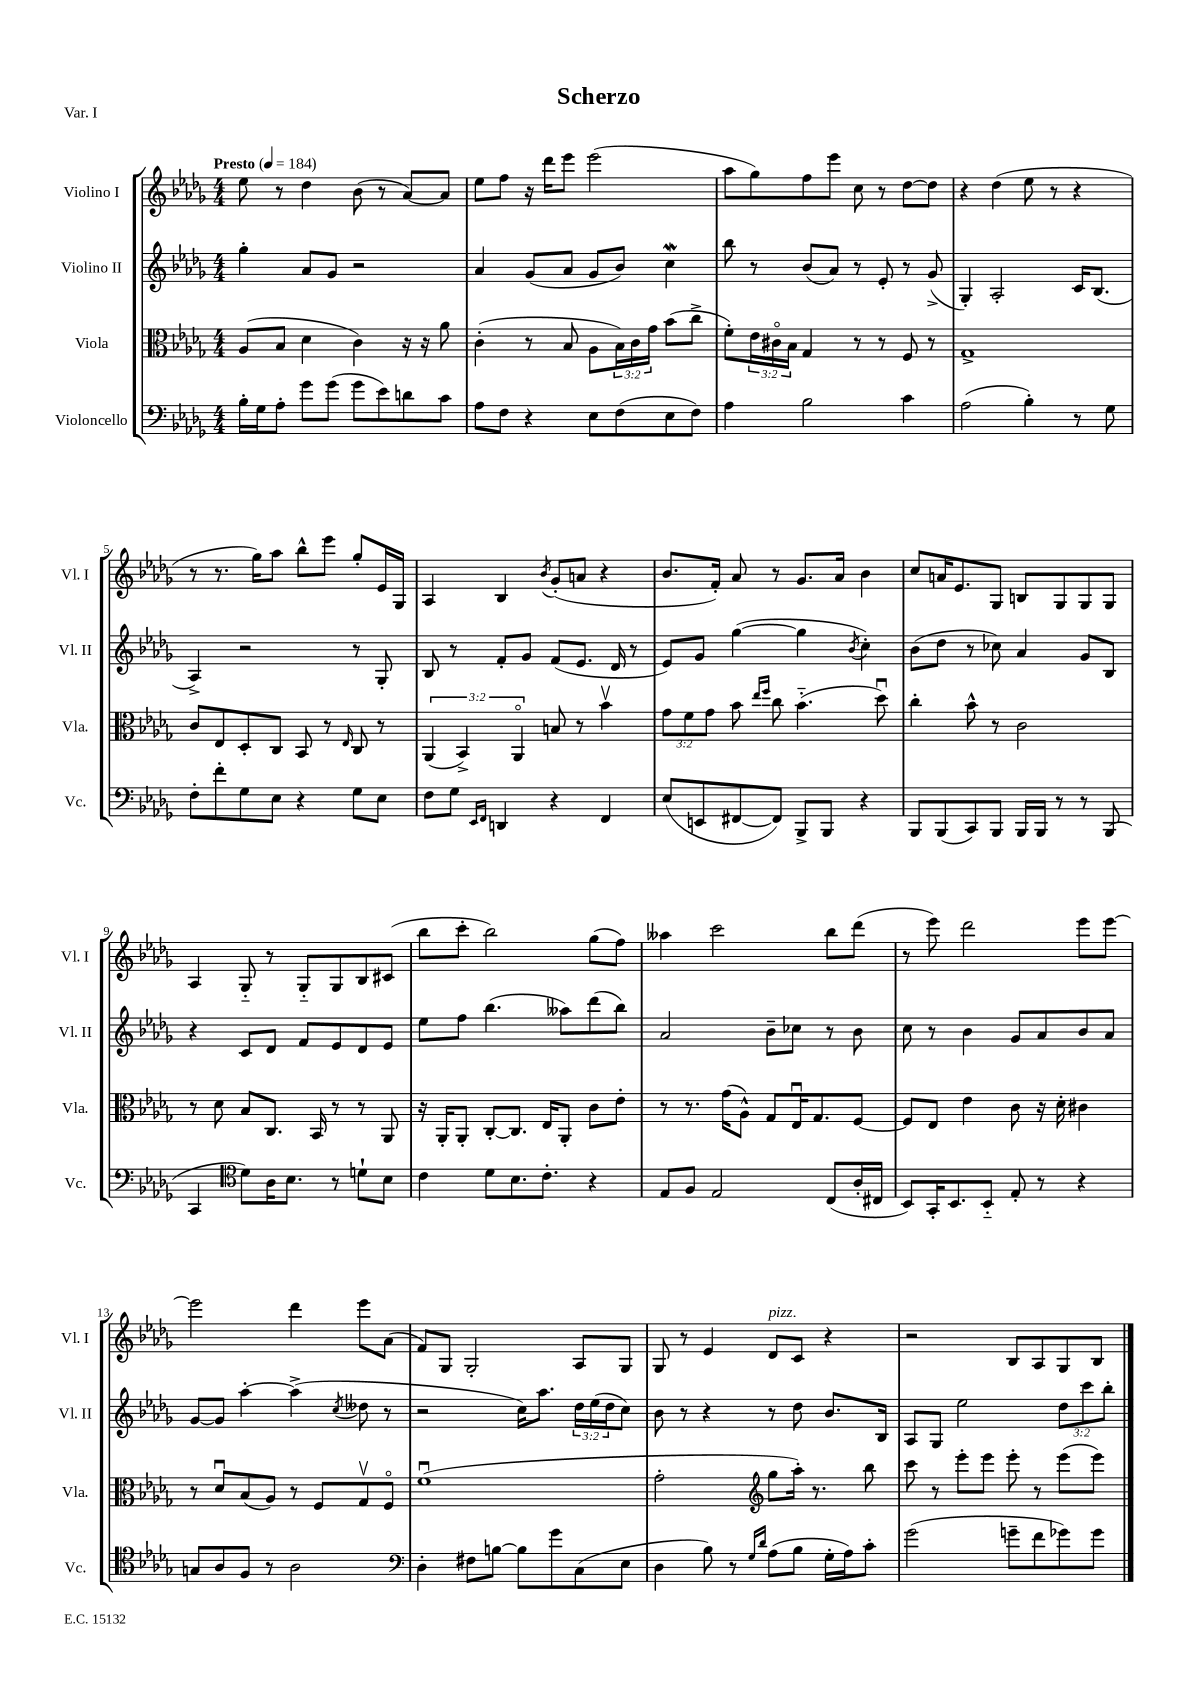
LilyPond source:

\header { title = "Scherzo" piece = "Var. I" }
<<
\new StaffGroup <<
\new Staff = "s0" \with { instrumentName = "Violino I" shortInstrumentName = "Vl. I" } {
    \clef treble \key des \major \numericTimeSignature \time 4/4 \tempo "Presto" 4 = 184
    ees''8 r8 des''4 bes'8( r8 aes'8~) aes'8 |
    ees''8 f''8 r16 des'''16 ees'''8 ees'''2( |
    aes''8 ges''8) f''8 ees'''8 c''8 r8 des''8~ des''8 |
    r4 des''4( ees''8 r8 r4 |
    r8 r8. ges''16) aes''8 bes''8-^ ees'''8 ges''8-. ees'16 ges16 |
    aes4 bes4 \acciaccatura { bes'8 } ges'8-.( a'8 r4 |
    bes'8. f'16-.) aes'8 r8 ges'8. aes'16 bes'4 |
    c''8 a'16 ees'8. ges8 b8 ges8 ges8 ges8 |
    aes4 ges8-_ r8 ges8-_ ges8 bes8 cis'8( |
    bes''8 c'''8-. bes''2) ges''8( f''8) |
    aeses''4 c'''2 bes''8 des'''8( |
    r8 ees'''8) des'''2 ees'''8 ees'''8~ |
    ees'''2 des'''4 ees'''8 aes'8( |
    f'8) ges8 ges2-. aes8 ges8 |
    ges8 r8 ees'4 des'8^\markup { \italic "pizz." } c'8 r4 |
    r2 bes8 aes8 ges8 bes8 \bar "|." |
}
\new Staff = "s1" \with { instrumentName = "Violino II" shortInstrumentName = "Vl. II" } {
    \clef treble \key des \major \numericTimeSignature \time 4/4 \override Staff.TupletNumber.text = #tuplet-number::calc-fraction-text
    ges''4-. aes'8 ges'8 r2 |
    aes'4 ges'8( aes'8 ges'8 bes'8) c''4\mordent |
    bes''8 r8 bes'8( aes'8) r8 ees'8-. r8 ges'8->( |
    ges4-.) aes2-. c'16 bes8.( |
    aes4->) r2 r8 ges8-. |
    bes8 r8 f'8-. ges'8 f'8( ees'8. des'16 r8 |
    ees'8) ges'8 ges''4~( ges''4 \acciaccatura { bes'8 } c''4-.) |
    bes'8( des''8 r8 ces''8) aes'4 ges'8 bes8 |
    r4 c'8 des'8 f'8 ees'8 des'8 ees'8 |
    ees''8 f''8 bes''4.( aeses''8) des'''8( bes''8) |
    aes'2 bes'8-- ces''8 r8 bes'8 |
    c''8 r8 bes'4 ges'8 aes'8 bes'8 aes'8 |
    ges'8~ ges'8 aes''4~-. aes''4->( \acciaccatura { c''8 } deses''8 r8 |
    r2 c''16) aes''8. \tuplet 3/2 { des''16 ees''16( des''16 } c''8) |
    bes'8 r8 r4 r8 des''8 bes'8. bes16 |
    aes8 ges8 ees''2 \tuplet 3/2 { des''8 c'''8 bes''8-. } \bar "|." |
}
\new Staff = "s2" \with { instrumentName = "Viola" shortInstrumentName = "Vla." } {
    \clef alto \key des \major \numericTimeSignature \time 4/4 \override Staff.TupletNumber.text = #tuplet-number::calc-fraction-text
    aes8( bes8 des'4 c'4) r16 r16 aes'8 |
    c'4-.( r8 bes8 aes8 \tuplet 3/2 { bes16) c'16 ges'16 } bes'8( c''8-> |
    f'8-.) \tuplet 3/2 { ees'16 cis'16\flageolet bes16 } ges4 r8 r8 f8 r8 |
    ges1-> |
    c'8 ees8 des8-. c8 bes,8 r8 \grace { ees16 } c8 r8 |
    \tuplet 3/2 { aes,4( bes,4->) aes,4\flageolet } b8 r8 bes'4\upbow |
    \tuplet 3/2 { ges'8 f'8 ges'8 } bes'8 \grace { ees''16 f''16 } c''8 bes'4.-_( des''8\downbow) |
    c''4-. bes'8-^ r8 c'2 |
    r8 des'8 bes8 c8. bes,16 r8 r8 aes,8 |
    r16 aes,16-. aes,8-. c8~-. c8. ees16 aes,8-. c'8 ees'8-. |
    r8 r8. ges'16( aes8-^) ges8 ees16\downbow ges8. f8~ |
    f8 ees8 ees'4 c'8 r16 des'16-. cis'4 |
    r8 des'8\downbow bes8( aes8) r8 f8 ges8\upbow f8\flageolet |
    f'1\downbow( |
    ges'2-. \clef treble ges''8 aes''16-.) r8. bes''8 |
    c'''8 r8 ees'''8-. ees'''8 ees'''8-. r8 ees'''8( ees'''8) \bar "|." |
}
\new Staff = "s3" \with { instrumentName = "Violoncello" shortInstrumentName = "Vc." } {
    \clef bass \key des \major \numericTimeSignature \time 4/4
    bes16-. ges16 aes8-. ges'8 ges'8( ges'8 ees'8) d'8 c'8 |
    aes8 f8 r4 ees8 f8( ees8 f8) |
    aes4 bes2 c'4 |
    aes2( bes4-.) r8 ges8 |
    f8-. f'8-. ges8 ees8 r4 ges8 ees8 |
    f8 ges8 \grace { ees,16 f,16 } d,4 r4 f,4 |
    ees8( e,8 fis,8~ fis,8) bes,,8-> bes,,8 r4 |
    bes,,8 bes,,8( c,8) bes,,8 bes,,16 bes,,16 r8 r8 bes,,8( |
    c,4 \clef tenor des'8) aes16 bes8. r8 d'8-! bes8 |
    c'4 des'8 bes8. c'8.-. r4 |
    ees8 f8 ees2 c8( aes16-. cis16 |
    bes,8) ges,16-. bes,8. bes,8-_ ees8-. r8 r4 |
    g8 aes8 f8 r8 aes2 |
    \clef bass des4-. fis8 b8~ b8 ges'8 c8( ees8 |
    des4 bes8) r8 \grace { ges16 des'16 } aes8( bes8 ges16-. aes16) c'8-. |
    ges'2( g'8-- f'8 ges'8) ges'8 \bar "|." |
}
>>
>>
